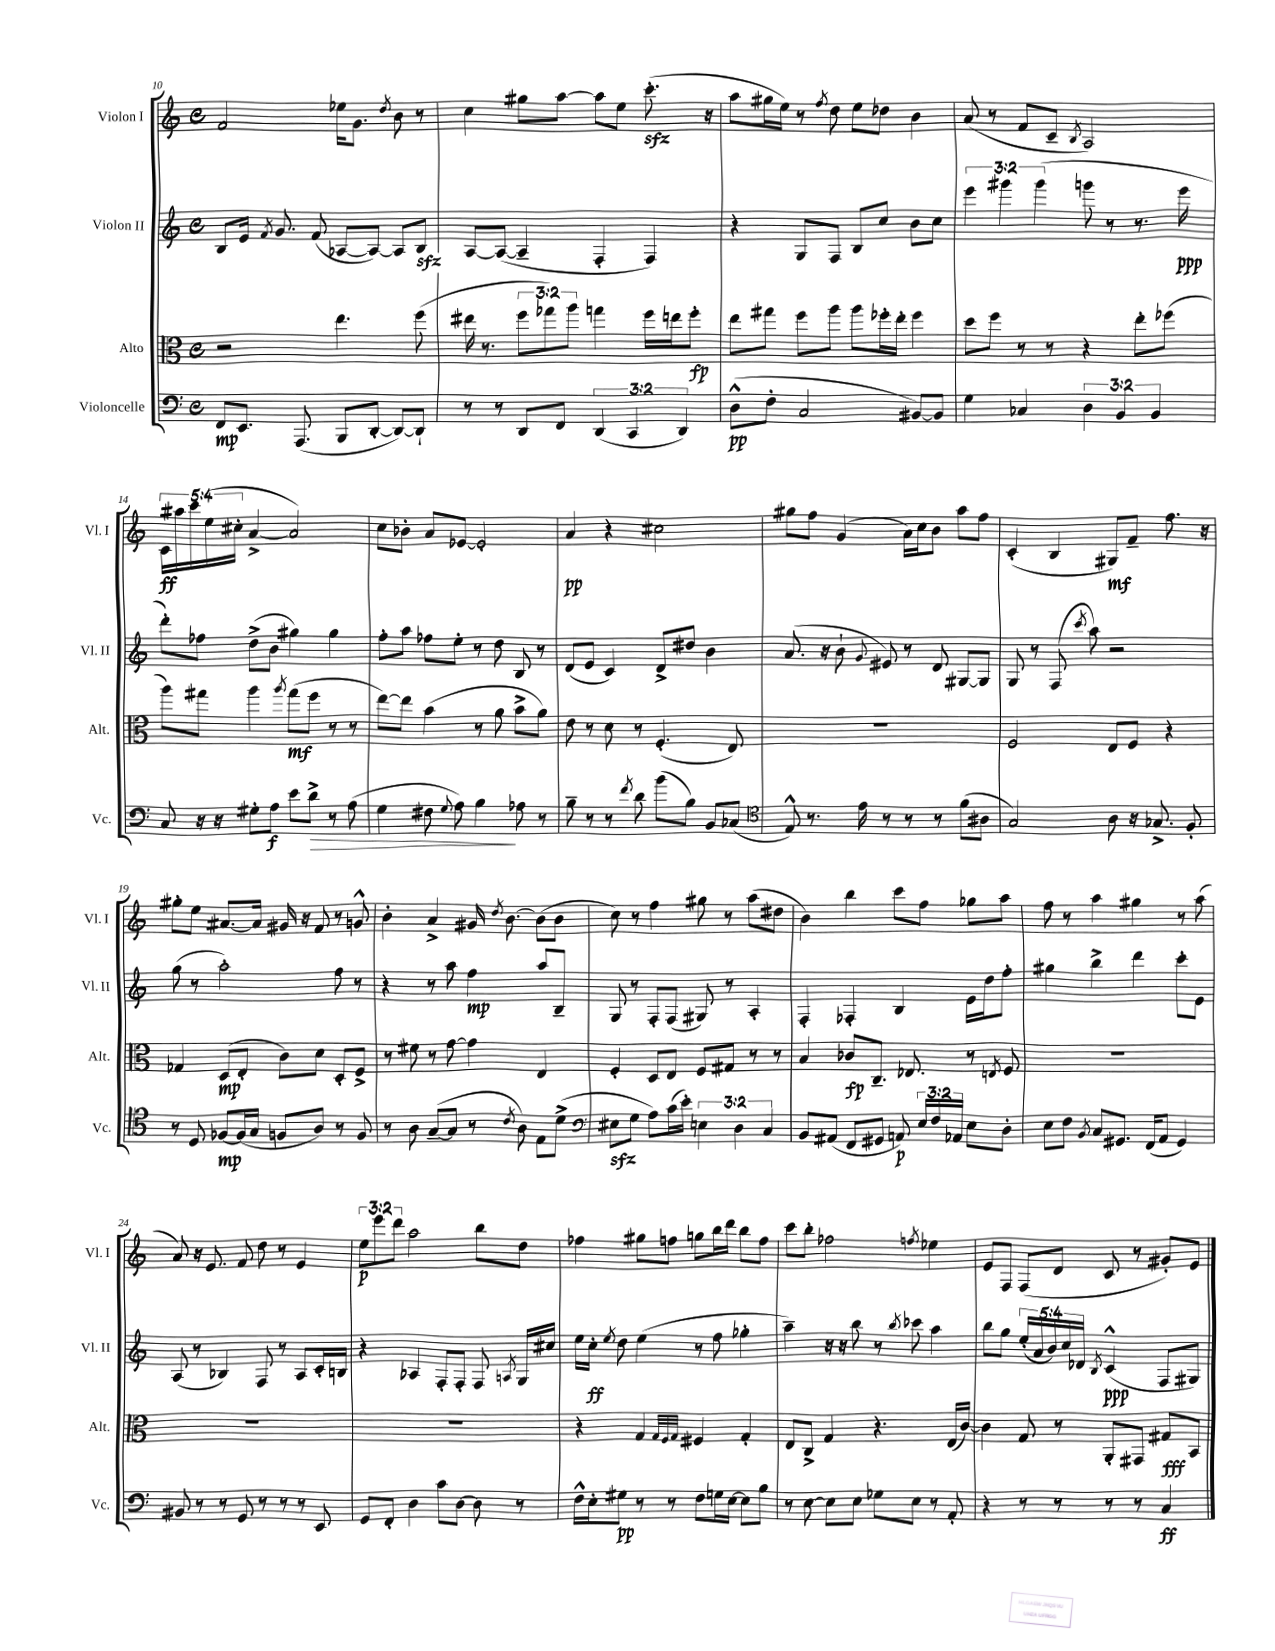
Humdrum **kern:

**kern	**kern	**kern	**kern
*staff4	*staff3	*staff2	*staff1
*clefF4	*clefC3	*clefG2	*clefG2
*k[]	*k[]	*k[]	*k[]
*M4/4	*M4/4	*M4/4	*M4/4
*met(c)	*met(c)	*met(c)	*met(c)
8FF	2r	8B	2f
8.EE	.	16e	.
.	.	8qf	.
.	.	8.g	.
(8.AAA	.	.	.
.	.	(8f	.
8BBB	4.ee	[8A-	16ee-
.	.	.	8.g
[8DD'	.	8A-_)	.
.	.	.	8qdd
8DD_)	.	8A-]	8b
8DD`]	(8ff	8B	8r
=	=	=	=
8r	16ee#	[8A	4cc
.	8.r	.	.
8r	.	(8A_	.
8DD	12ff	4A~]	8gg#
.	12gg-)	.	.
8FF	.	.	[8aa
.	12aa	.	.
(6DD	4gg	4F'	8aa]
.	.	.	8ee
6CC	.	.	.
.	16ff	4F)	(8.ccc'
.	16ee	.	.
6DD)	.	.	.
.	8ff'	.	.
.	.	.	16r
=	=	=	=
(8D^^	8ee	4r	8aa
8F'	8gg#	.	16gg#
.	.	.	16ee)
2C	8ff	8G	8r
.	.	.	8qff
.	8aa	8F	8dd
.	8aa	8B	8ee
.	16ff-'	8cc	8dd-
.	16ee'	.	.
[8BB#)	4ff-	8b	4b
8BB#]	.	8cc	.
=	=	=	=
4G	8dd	6eee	(8a
.	8ff	.	8r
.	.	6ggg#	.
4C-	8r	.	8f
.	.	(6ggg#	.
.	8r	.	8c~
.	.	.	8qB
6D	4r	8ggg	2A)
.	.	8r	.
6BB	.	.	.
.	8ee'	8.r	.
6BB	.	.	.
.	(8ff-	.	.
.	.	16eee	.
=	=	=	=
8C	8aa)	8ddd')	20c
.	.	.	20aa#
.	.	.	20ccc
16r	8gg#	8ff-	.
.	.	.	(20ee
16r	.	.	.
.	.	.	20cc#'
8G#'	4aa	(8dd^	[4a^
8A	.	8b	.
.	8qaa	.	.
8e	(8gg#	4gg#)	2a])
8d^	8ff	.	.
8r	8r	4gg#	.
(8A	8r	.	.
=	=	=	=
4G	[8ee)	8ff'	8cc
.	8ee]	8aa	8b-'
8F#	(4b	8ff-	8a
8qqG	.	.	.
8A)	.	8ee'	[8e-
4B	8r	8r	2e-']
.	8a	8dd	.
8A-	8b^	8B	.
8r	8a)	8r	.
=	=	=	=
8B~	8e	(8d	4a
8r	8r	8e	.
8r	8d	4c)	4r
8qf	.	.	.
8d	8r	.	.
(8b	(4.F'	8d^	2cc#
8B)	.	8dd#	.
8BB	.	4b	.
(8C-	8E)	.	.
=	=	=	=
*clefC4	*	*	*
8E^^)	1r	(8.a	8gg#
8.r	.	.	8ff
.	.	16r	.
.	.	8b`	(4g
16e	.	.	.
.	.	8qqg	.
8r	.	8e#)	.
8r	.	8r	16a)
.	.	.	16cc
8r	.	8d	8b
(8f	.	[8G#	8aa
8A#	.	8G#]	8ff
=	=	=	=
2G)	2F	8G	(4c'
.	.	8r	.
.	.	(8F	4B
.	.	8qccc	.
.	.	8aa)	.
8A	8E	2r	8G#)
16r	8F	.	8f~
8.G-^	.	.	.
.	4r	.	8.ff
8F'	.	.	.
.	.	.	16r
=	=	=	=
8r	4G-	(8gg	8gg#'
8D	.	8r	8ee
[8F-	(8D	2aa')	[8.a#
(16F-]	8E'	.	.
16G	.	.	16a#]
8F	8c)	.	16g#
.	.	.	16r
8A)	8d	.	8f
8r	8D'	8ff	8r
8F	8F^	8r	8g^^
=	=	=	=
8r	8r	4r	4b'
8A	8f#	.	.
([8G~	8r	8r	4a^
8G]	[8g	8aa	.
8r	4g]	4ff	16g#
.	.	.	8qdd
.	.	.	[8.b
8qc	.	.	.
8A)	.	.	.
8E	4E	8aa	(8b]
(8d^	.	8B~	8b
=	=	=	=
*clefF4	*	*	*
8E#	4F'	8G	8cc)
8G	.	8r	8r
8A)	8D	8F'	4ff
(16c	8E	(8F	.
16e')	.	.	.
6E	8F	8G#)	8gg#
.	8G#	8r	8r
6D	.	.	.
.	8r	4A'	(8aa
6C	.	.	.
.	8r	.	8dd#
=	=	=	=
8BB	4B	4F'	4b)
(8AA#	.	.	.
8FF	8c-	4F-'	4bb
8GG#	8.C~	.	.
8AA)	.	4B	8ccc
.	8.E-	.	.
24E	.	.	8ff
24F	.	.	.
24AA-	.	.	.
8E	8r	16e	8gg-
.	.	16dd	.
.	8qE	.	.
8D'	8F	8ff'	8aa
=	=	=	=
8E	1r	4gg#	8ff
8F	.	.	8r
8qBB	.	.	.
8C	.	4bb^	4aa
8.GG#	.	.	.
.	.	4ddd	4gg#
(16FF	.	.	.
8AA	.	.	.
4GG#)	.	8ccc'	8r
.	.	8e	(8aa
=	=	=	=
8BB#	1r	(8A	8a)
8r	.	8r	16r
.	.	.	8.e
8r	.	4B-)	.
8GG	.	.	8f
8r	.	8F	8dd
8r	.	8r	8r
8r	.	8A	4e
8EE	.	16c'	.
.	.	16B	.
=	=	=	=
8GG	1r	4r	12ee
.	.	.	12eee
8FF'	.	.	.
.	.	.	12ddd
4D	.	4A-	2aa
8c	.	8F'	.
[8D	.	8F'	.
8D]	.	8F	8bb
.	.	8qA	.
8r	.	16G	8dd
.	.	16cc#	.
=	=	=	=
16F^^	4r	16ee	4ff-
16E'	.	16cc'	.
.	.	8qee	.
8G#	.	8dd	.
8r	4G	(4ee	8gg#
8r	.	.	8ff
.	32qqG	.	.
.	32qqF	.	.
.	32qqG	.	.
8F	4F#	8r	8gg
16G	.	8ff	16bb
[16E	.	.	16ddd
8E]	4G'	4gg-'	8bb
8B	.	.	8ff
=	=	=	=
8r	8E	4aa~)	8ccc
[8E	8C^	.	8bb'
8E]	4G	16r	2ff-
.	.	16r	.
8E	.	8bb	.
8G-	4.r	8r	.
.	.	8qbb	.
8E	.	8ccc-	.
.	.	.	8qff
8r	.	4aa	4ee-
8AA'	(16E	.	.
.	[16c)	.	.
=	=	=	=
4r	4c]	8bb	8e
.	.	8gg	8F
8r	8G	(20ee'	(8F
.	.	20a	.
.	.	20b)	.
8r	8r	.	8d
.	.	20cc	.
.	.	20d-	.
.	.	8qB	.
8r	8AA'	(4c^^	8c
8r	8GG#	.	8r
4C	8G#	8F	8g#')
.	8BB	8G#)	8e
==	==	==	==
*-	*-	*-	*-
